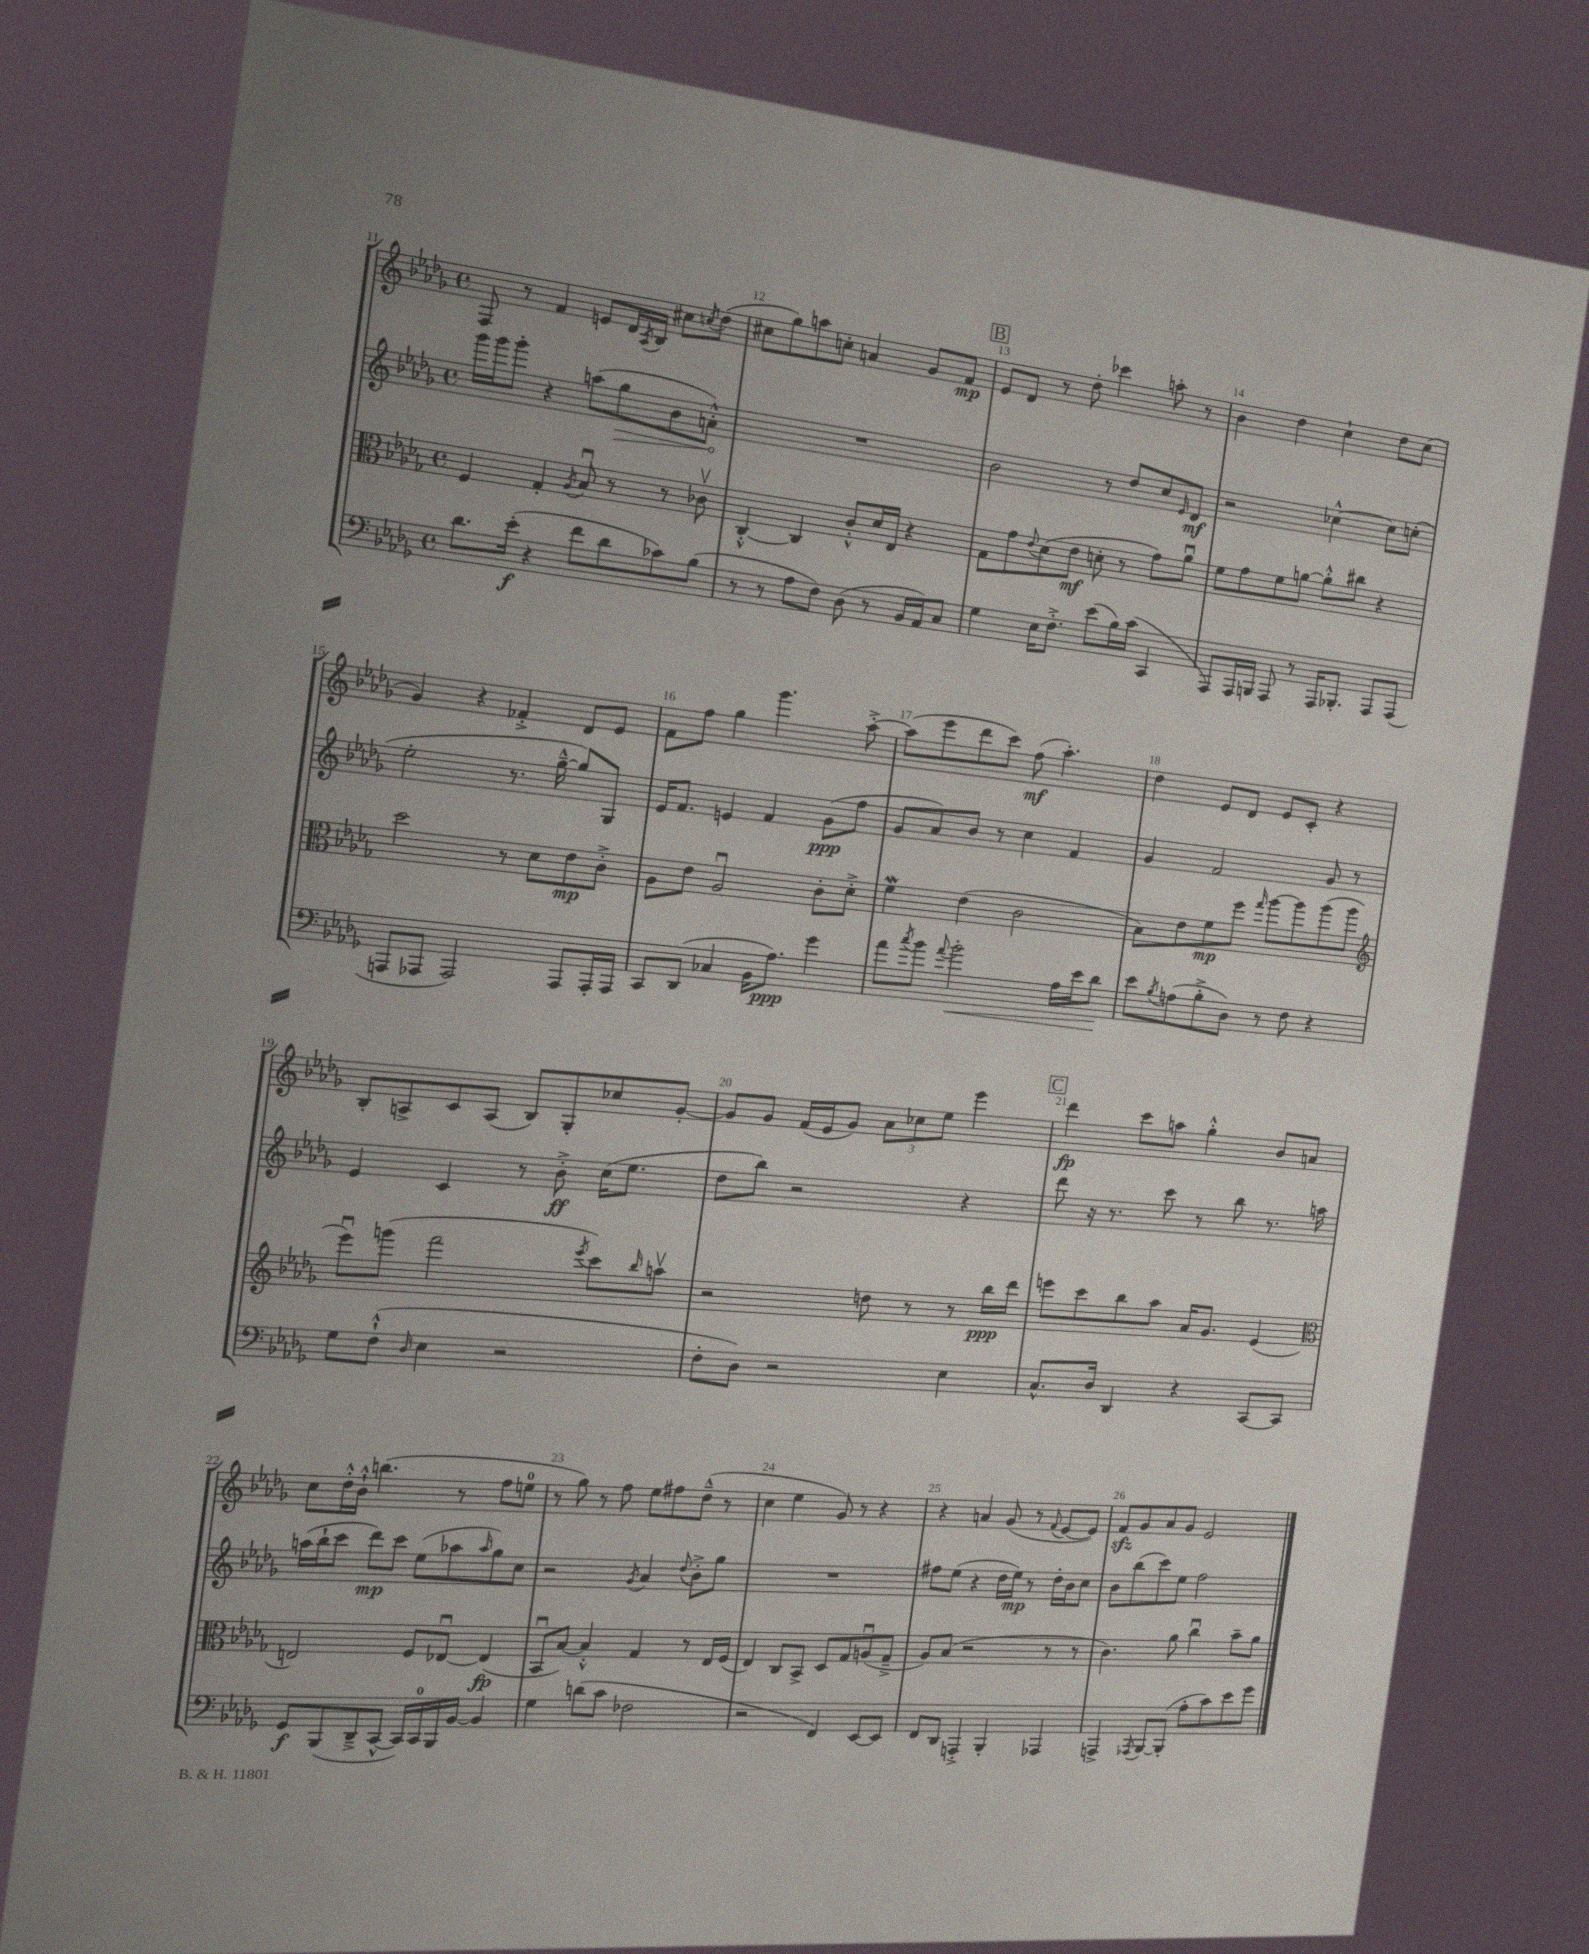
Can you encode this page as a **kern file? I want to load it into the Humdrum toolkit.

**kern	**kern	**kern	**kern
*staff4	*staff3	*staff2	*staff1
*clefF4	*clefC3	*clefG2	*clefG2
*k[b-e-a-d-g-]	*k[b-e-a-d-g-]	*k[b-e-a-d-g-]	*k[b-e-a-d-g-]
*M4/4	*M4/4	*M4/4	*M4/4
*met(c)	*met(c)	*met(c)	*met(c)
8.d-\L	4F/	16ggg-\LL	8F/
.	.	16ggg-\J	.
.	.	8ggg-'\J	8r
(16e-'\Jk	.	.	.
4r	4G-'/	4r	4f/
.	8qA-/	.	.
8f\L	8B-u/	(8aa\L	8e/L
8d-\	8r	8gg-\	16d-/L
.	.	.	8qA-/
.	.	.	16B-/JJ
8c-\)	8r	8b-\	8cc#\L
.	.	.	8qcc/
(8B-\J	8c-v\	8a'^^\J)	(8dd-\J
=	=	=	=
8r	[4C'^^/	1r	8cc#\L
8r	.	.	8gg-\)
8A-\L	4C/]	.	8aa\
8F\J)	.	.	8cc'\J
(8D-\	8c'^^/L	.	4a/
8r	16d-/L	.	.
.	16E-/JJ	.	.
16BB-/LL	4r	.	8g-/L
16AA-/J)	.	.	.
8C/J	.	.	8f/J
=	=	=	=
4G-\	8G-\L	2b-\	8e-/L
.	8g-\	.	8d-/J
.	8qqe-/	.	.
16E-\LK	(8d-\	.	8r
8.F'^\J	.	.	.
.	8e-\J	.	8dd-'\
(8e-\L	8d'\	8r	4ccc-\
16B-\L)	8r	8dd-/L	.
(16c\JJ	.	.	.
4CC/	8g-\L)	8cc/	8aa'\
.	.	16qqe-/	.
.	8a-u\J	8d-/J	8r
=	=	=	=
8AAA-/L)	8f\L	2r	4b-\
16AAA-/L	8g-\	.	.
16BBB/JJ	.	.	.
8AAA-/	8f\	.	4dd-\
8r	[8a\J	.	.
16AAA-/LK	8a'^^\]L	[4cc-^^\	4cc`\
8.BBB-'/J	.	.	.
.	8cc#\J	.	.
8AAA-/L	4r	8cc-\]L	8dd-\L
(8AAA-/J	.	(8cc'\J	(8cc\J
=	=	=	=
8AAA/L	2dd-\	2ee-'\	4g-/)
8AAA-/J	.	.	.
2AAA-/)	.	.	4r
.	8r	8.r	4f-'^/
.	8d-\L	.	.
.	.	[16gg-~^^\	.
8AAA-/L	8e-\	8gg-/]L)	8d-/L
16AAA-'/L	8c'^\J	8G-/J	8e-/J
16AAA-/JJ	.	.	.
=	=	=	=
8CC/L	8A-\L	16e-/LK	8f\L
.	.	8.f/J	.
(8DD-/J	8e-\J	.	8ff\J
4C-/	2A-u/	4e/	4gg-\
16BB-\LK	.	4f/	4.ggg-\
8.A-\J)	.	.	.
4g-\	8c'\L	(8g-\L	.
.	8d-'^\J	8ff\J	[8aa-'^\
=	=	=	=
8a-\L	4f\	8g-/L	(8aa-\]L
8qcc/	.	.	.
8b-\J	.	8a-/)	8eee-\
8qqa-/	.	.	.
2b-'\	(4e-\	8b-/J	8ddd-\
.	.	8r	8ccc\J)
.	2c\	4cc\	(8ff\
.	.	.	4.aa-'\)
16A-\LL	.	4f/	.
16e-\J	.	.	.
8d-\J	.	.	.
=	=	=	=
8e-\L	8B-\L)	4g-/	4dd-\
8qB-/	.	.	.
(8A\	8e-\	.	.
8B-'^\	8f\	2f/	8e-/L
8D-\J)	8ff\J	.	8d-/J
.	16qqgg-/	.	.
8r	[8aa-\L	.	8e-/L
8F\	8aa-\]	.	8c'/J
4r	(8aa-\	8g-/	4r
.	8aa-\J	8r	.
=	=	=	=
*	*clefG2	*	*
8G-\L	8eee-u\L)	4e-/	8B-'/L
(8F`^^\J	(8ggg\J	.	8A^/
16qqD-/	.	.	.
4E-\	2fff\	4c/	8c/
.	.	.	(8A/J
2r	.	8r	8B-/L)
.	.	8b-'^\	8G-'/
.	8qeee-/	.	.
.	8ccc\L)	(16cc\LK	8cc-/
.	.	8.ee-\J	.
.	16qqbb-/	.	.
.	8aav\J	.	[8g-'/J
=	=	=	=
8F'\L	2r	8dd-\L	8g-/]L
8D-\J)	.	8bb-\J)	8g-/J
2r	.	2r	(16f/LL
.	.	.	16e-/J
.	.	.	8g-/J)
.	8dd\	.	12a-\L
.	.	.	12cc-\
.	8r	.	.
.	.	.	12ee-\J
4E-\	8r	4r	4eee-\
.	16bb-\LL	.	.
.	16ddd-\JJ	.	.
=	=	=	=
8.C^^/L	8eee\L	8ddd-\	4ddd-\
.	8ccc\	16r	.
16D-/Jk	.	8.r	.
4DD-/	8bb-\	.	8ccc\L
.	8aa-\J	8ccc\	8aa\J
4r	16a-/LK	8r	4gg-'^^\
.	8.g-/J	.	.
.	.	8bb-\	.
[8CC/L	(4e-/	8.r	8b-/L
8CC/]J	.	.	8a/J
.	.	16aa\	.
=	=	=	=
*	*clefC3	*	*
8GG-/L	2E/)	(16aa\LL	8cc\L
.	.	16bb-`\J	.
(8BBB-/	.	8ccc\J	16dd-'^^\L
.	.	.	16b-`^^\JJ
8DD-~^/	.	8ddd-\L)	(4.bb\
[8CC^^/J	.	8ccc\J	.
16CC/]LL)	8F/L	(8ee-\L	.
16CC/	.	.	.
16BBB-/	[8E-u/J	8aa-\	8r
[16BB-/JJ	.	.	.
.	.	16qqaa-/	.
4BB-/]	(4E-/]	8gg-\)	8ff\L
.	.	8cc\J	8ee\J
=	=	=	=
4G-\	8BB-u/L	2r	8r
.	[8B-/J)	.	8gg-\)
(8d\L	4B-'^^/]	.	8r
8c\J	.	.	8ff\
.	.	8qg-/	.
2F-\	4G-/	4a-/	8ee-\L
.	.	.	8ff#\
.	.	8qqdd-/	.
.	8r	8b-'^\L	(8dd-~^^\J
.	16E-/LL	8gg-\J	8r
.	(16F/JJ	.	.
=	=	=	=
2r	4E-/)	1r	4cc\
.	8C/L	.	4ee-\
.	8BB-^/J	.	.
4FF/)	8D-/L	.	8g-/)
.	8G-/	.	8r
[8EE-/L	(8Au/	.	4r
8EE-/]J	8G-~^/J	.	.
=	=	=	=
8FF/L	8A-/L)	8ff#\L	4r
8DD-/J	(8B-/J	(8ee-\J	.
4AAA'^/	2r	4r	4a/
4BBB-'/	.	16dd-\LL	(8g-/
.	.	16ee-\JJ)	.
.	.	8r	8r
.	.	.	8qqf/
4AAA-/	8r	16dd-'\LL	[8e-/L
.	.	16b-\J	.
.	8r	8cc\J	8e-/]J)
=	=	=	=
4AAA^/	4.c\)	8b-\L	8f/L
.	.	(8bb-\	8g-/
8qAAA-/	.	.	.
[8BBB-/L	.	8ccc\)	8a-/
(8BBB-'/]J	8a-\	8ee-\J	8g-/J
8A-'\L	4ccu\	2ff\	2e-/
8c\)	.	.	.
8e-\	8b-~\L	.	.
8g-\J	8a-\J	.	.
==	==	==	==
*-	*-	*-	*-
